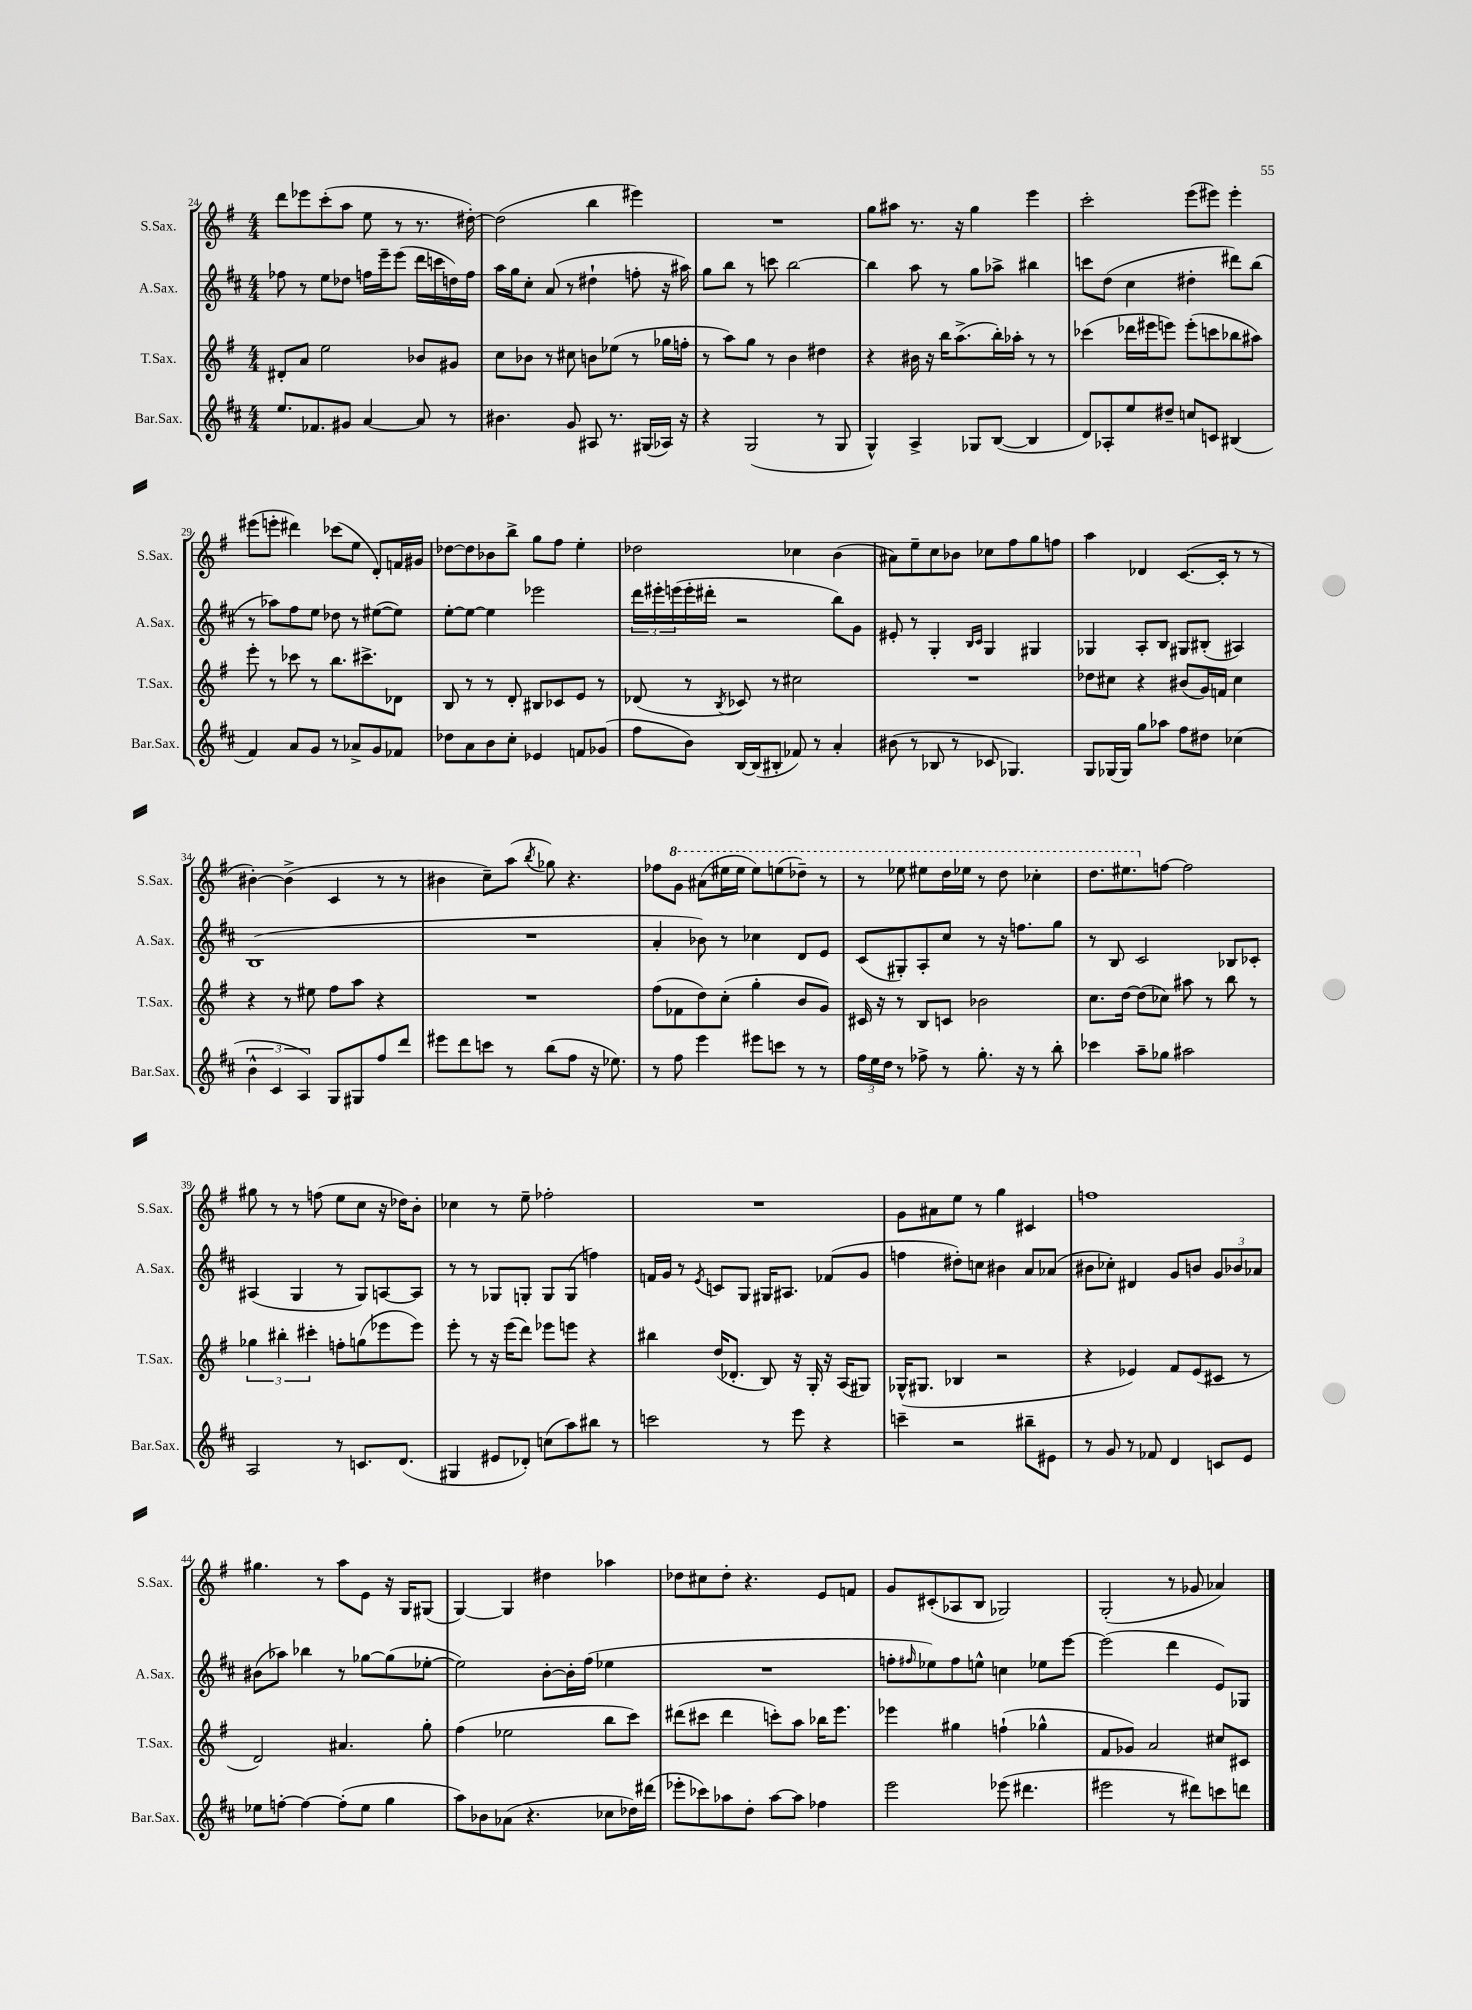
<<
\new StaffGroup <<
\new Staff = "s0" \with { instrumentName = "S.Sax." shortInstrumentName = "S.Sax." } {
    \clef treble \key g \major \numericTimeSignature \time 4/4
    d'''8 ees'''8 c'''8-.( a''8 e''8 r8 r8. dis''16~-.) |
    dis''2( b''4 eis'''4) |
    R1 |
    g''8 ais''8 r8. r16 g''4 e'''4 |
    c'''2-. e'''8( eis'''8) eis'''4-. |
    eis'''8( e'''8-. dis'''4) ces'''8( e''8 d'8-.) f'16 gis'16 |
    des''8~ des''8 bes'8 b''8-> g''8 fis''8 e''4-. |
    des''2 ces''4 b'4( |
    ais'8) e''8-- c''8 bes'8 ces''8 fis''8 g''8 f''8 |
    a''4 des'4 c'8.~( c'16-. r8 r8 |
    bis'4~-.) bis'4->( c'4 r8 r8 |
    bis'4 c''8--) a''8( \acciaccatura { b''8 } ges''8) r4. |
    fes''8 \ottava #1 g''8 ais''8( eis'''16 eis'''16 eis'''8) e'''8( des'''8--) r8 |
    r8 ees'''8 eis'''8 d'''16 ees'''16 r8 d'''8 ces'''4-. |
    d'''8. eis'''8. \ottava #0 f''8~ f''2 |
    gis''8 r8 r8 f''8( e''8 c''8 r16 des''16) b'8-. |
    ces''4 r8 e''8-- fes''2-. |
    R1 |
    g'8 ais'8 e''8 r8 g''4 cis'4 |
    f''1 |
    gis''4. r8 a''8 e'8 r16 g16 gis8( |
    g4~) g4 dis''4 aes''4 |
    des''8 cis''8 des''8-. r4. e'8 f'8 |
    g'8 cis'8-.( aes8 b8 ges2) |
    g2-.( r8 ges'8 aes'4) \bar "|." |
}
\new Staff = "s1" \with { instrumentName = "A.Sax." shortInstrumentName = "A.Sax." } {
    \clef treble \key d \major \numericTimeSignature \time 4/4
    fes''8 r8 e''8 des''8 f''16 e'''16-- e'''8( d'''16 c'''16 d''16) f''16 |
    a''16 g''16 cis''8-. a'8( r8 dis''4-! f''8-. r16 ais''16) |
    g''8 b''8 r8 c'''8 b''2~ |
    b''4 a''8 r8 g''8 aes''8-> bis''4 |
    c'''8 d''8( cis''4 dis''4-. dis'''8) b''8( |
    r8 aes''8) fis''8 e''8 des''8 r8 eis''8~( eis''8) |
    e''8~-. e''8~ e''4 ees'''2 |
    \tuplet 3/2 { d'''16 eis'''16-. e'''16( } e'''16-. dis'''16-. r2 b''8) g'8 |
    eis'8-. r8 g4-. \grace { b16 cis'16 } g4 gis4 |
    ges4 a8-. b8 gis8 bis8-.( ais4) |
    b1( |
    R1 |
    a'4-. bes'8) r8 ces''4 d'8 e'8 |
    cis'8( gis8-.) a8-. cis''8 r8 r16 f''8. g''8 |
    r8 b8 cis'2 bes8 ces'8-. |
    ais4( g4 r8 g8) a8~ a8 |
    r8 r8 ges8 g8-. g8 g8( f''4) |
    f'16 g'16 r8 \acciaccatura { e'8 } c'8 g8 gis16 ais8. fes'8( g'8 |
    f''4 dis''8-.) c''8 bis'4 a'8 aes'8( |
    bis'8 ces''8-.) dis'4 g'8 b'8 \tuplet 3/2 { g'8 bes'8 aes'8 } |
    bis'8( aes''8) bes''4 r8 ges''8~ ges''8( ees''8~-. |
    ees''2) b'8~-. b'16-. fis''16( ees''4 |
    R1 |
    f''8-. \grace { fis''16 } ees''8) fis''8 e''8-^ c''4 ees''8 e'''8~ |
    e'''2( d'''4 e'8) ges8 \bar "|." |
}
\new Staff = "s2" \with { instrumentName = "T.Sax." shortInstrumentName = "T.Sax." } {
    \clef treble \key g \major \numericTimeSignature \time 4/4
    dis'8-. a'8 e''2 bes'8 gis'8 |
    c''8 bes'8 r8 cis''8 b'8 ees''8( r8 ges''16 f''16-. |
    r8 a''8) g''8 r8 b'4 dis''4 |
    r4 bis'16 r16 b''16 a''8.->( b''16-.) aes''16-. r8 r8 |
    ces'''4( des'''16 eis'''16 e'''8) e'''8-.( c'''8 bes''8 ais''8) |
    e'''8-. r8 ces'''8 r8 b''8. cis'''8.-> des'8 |
    b8 r8 r8 d'8-. bis8 ces'8 e'8 r8 |
    des'8( r8 \acciaccatura { b8 } ces'8) r8 cis''2 |
    R1 |
    des''8 cis''8 r4 bis'8( g'16) f'16 cis''4 |
    r4 r8 eis''8 fis''8 a''8 r4 |
    R1 |
    fis''8( fes'8 d''8) c''8-.( g''4-. b'8 g'8) |
    cis'16 r16 r8 b8 c'8 bes'2 |
    c''8. d''16~ d''8( ces''8) ais''8 r8 b''8 r8 |
    \tuplet 3/2 { ges''4 bis''4-. cis'''4-. } f''8-. g''8( ees'''8 ees'''8) |
    e'''8-. r8 r16 e'''16( d'''8) ees'''8 e'''8 r4 |
    bis''4 d''16( des'8.-. b8) r16 g16-. r16 a16( gis8) |
    ges16-^( gis8. bes4 r2 |
    r4 ees'4) fis'8 ees'8( cis'8 r8 |
    d'2) ais'4. g''8-. |
    fis''4( ees''2 b''8 c'''8) |
    dis'''8( cis'''8 dis'''4 c'''8-.) a''8 bes''16 e'''8. |
    ees'''4 gis''4 f''4-!( ges''4-^ |
    fis'8 ges'8) a'2 cis''8 cis'8 \bar "|." |
}
\new Staff = "s3" \with { instrumentName = "Bar.Sax." shortInstrumentName = "Bar.Sax." } {
    \clef treble \key d \major \numericTimeSignature \time 4/4
    e''8. fes'8. gis'8 a'4~ a'8 r8 |
    bis'4. g'8 ais8 r8. gis16( aes16) r16 |
    r4 g2( r8 g8 |
    g4-^) a4-> ges8 b8~( b4 |
    d'8) aes8-. e''8 dis''8-- c''8 c'8 bis4( |
    fis'4) a'8 g'8 r8 aes'8-> g'8 fes'8 |
    des''8 a'8 b'8 cis''8-. ees'4 f'8 ges'8( |
    fis''8 b'8) b16~ b16( bis8-. fes'8) r8 a'4-. |
    bis'8( r8 bes8 r8 ces'8 ges4.) |
    g8 ges16( ges16) g''8 aes''8 fis''8 dis''8 ces''4( |
    \tuplet 3/2 { b'4-^ cis'4 a4) } g8 gis8 fis''8 d'''8 |
    eis'''8 d'''8 c'''8 r8 b''8( fis''8 r16 ees''8.) |
    r8 fis''8 e'''4 eis'''8 c'''8 r8 r8 |
    \tuplet 3/2 { fis''16 e''16 d''16 } r8 fes''8-> r8 g''8.-. r16 r8 b''8-. |
    ces'''4 a''8-- ges''8 ais''2 |
    a2 r8 c'8. d'8.( |
    gis4 eis'8 des'8-.) c''8( a''8) bis''8 r8 |
    c'''2 r8 e'''8 r4 |
    c'''4-- r2 bis''8-- eis'8 |
    r8 g'8 r8 fes'8 d'4 c'8 e'8 |
    ees''8 f''8~-. f''4~ f''8-.( ees''8 g''4 |
    a''8) bes'8 aes'8( r4. ces''8 des''16) dis'''16( |
    ees'''8-. ces'''8) aes''8 d''8-. aes''8~ aes''8 fes''4 |
    e'''2 ees'''8( dis'''4. |
    eis'''2 r8 dis'''8) c'''8 d'''8 \bar "|." |
}
>>
>>
\layout { \context { \Score currentBarNumber = #24 } }
